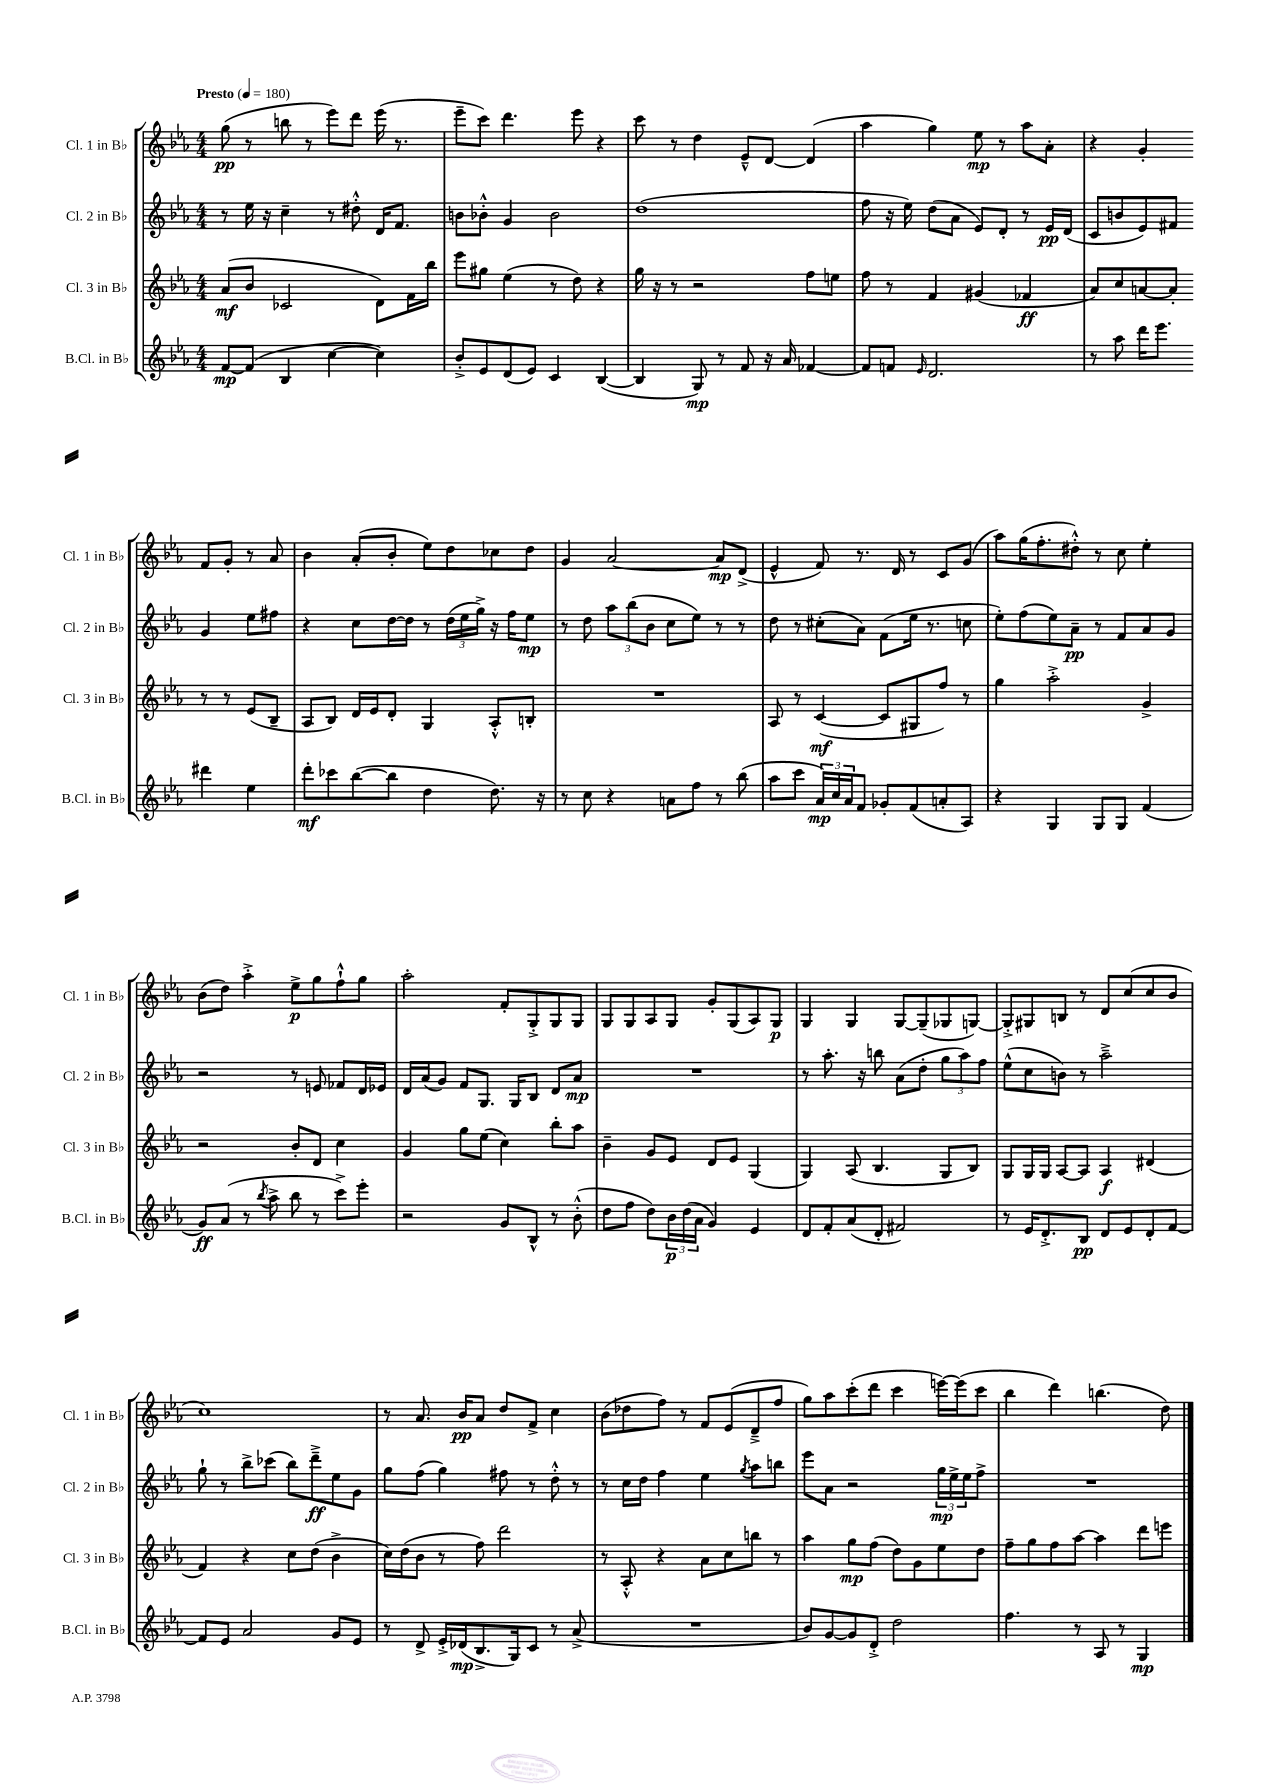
<<
\new StaffGroup <<
\new Staff = "s0" \with { instrumentName = "Cl. 1 in Bb" shortInstrumentName = "Cl. 1 in Bb" } {
    \clef treble \key ees \major \numericTimeSignature \time 4/4 \tempo "Presto" 4 = 180
    g''8\pp( r8 b''8 r8 ees'''8) d'''8 ees'''16( r8. |
    ees'''8-- c'''8) d'''4. ees'''8 r4 |
    c'''8 r8 d''4 ees'8---^ d'8~ d'4( |
    aes''4 g''4) ees''8\mp r8 aes''8 aes'8-. |
    r4 g'4-. f'8 g'8-. r8 aes'8 |
    bes'4 aes'8-.( bes'8-. ees''8) d''8 ces''8 d''8 |
    g'4 aes'2~ aes'8\mp d'8->( |
    ees'4-^ f'8) r8. d'16 r8 c'8 g'8( |
    aes''8) g''16( f''8.-. dis''8-.-^) r8 c''8 ees''4-. |
    bes'8( d''8) aes''4-.-> ees''8->\p g''8 f''8-!-^ g''8 |
    aes''2-. f'8-. g8-.-> g8 g8 |
    g8 g8 aes8 g8 g'8-. g8( aes8) g8\p |
    g4 g4 g8~ g8--( ges8 g8~) |
    g8-.-> gis8 b8 r8 d'8 c''8( c''8 bes'8 |
    c''1) |
    r8 aes'8. bes'16\pp aes'8 d''8 f'8-> c''4 |
    bes'8( des''8 f''8) r8 f'8 ees'8( d'8---> f''8 |
    g''8) aes''8 c'''8-.( d'''8 c'''4 e'''16~) e'''16( c'''8 |
    bes''4 d'''4) b''4.( d''8) \bar "|." |
}
\new Staff = "s1" \with { instrumentName = "Cl. 2 in Bb" shortInstrumentName = "Cl. 2 in Bb" } {
    \clef treble \key ees \major \numericTimeSignature \time 4/4
    r8 ees''16 r16 c''4-- r8 dis''8-.-^ d'16 f'8. |
    b'8 bes'8-.-^ g'4 bes'2 |
    d''1( |
    f''8 r16 ees''16) d''8( aes'8 ees'8) d'8-. r8 ees'16\pp d'16( |
    c'8 b'8 ees'8) fis'8 g'4 ees''8 fis''8 |
    r4 c''8 d''16~ d''16 r8 \tuplet 3/2 { d''16( ees''16 g''16->) } r16 f''16 ees''8\mp |
    r8 d''8 \tuplet 3/2 { aes''8 bes''8( bes'8 } c''8 ees''8) r8 r8 |
    d''8 r8 cis''8-.( aes'8) f'8( ees''16 r8. c''8 |
    ees''8-.) f''8( ees''8) aes'8--\pp r8 f'8 aes'8 g'8 |
    r2 r8 e'8 fes'8 d'16 ees'16 |
    d'16 aes'16( g'8) f'8 g8. g16 bes8 d'8 aes'8\mp |
    R1 |
    r8 aes''8.-. r16 b''8 aes'8( d''8-. \tuplet 3/2 { g''8 aes''8) f''8 } |
    ees''8-^( c''8 b'8) r8 aes''2---> |
    g''8-! r8 bes''8-> ces'''8( bes''8) d'''8--->\ff ees''8 g'8 |
    g''8 f''8( g''4) fis''8 r8 d''8-.-^ r8 |
    r8 c''16 d''16 f''4 ees''4 \acciaccatura { g''8 } aes''8 b''8 |
    ees'''8 aes'8 r2 \tuplet 3/2 { g''16\mp ees''16-> ees''16 } f''8-> |
    R1 \bar "|." |
}
\new Staff = "s2" \with { instrumentName = "Cl. 3 in Bb" shortInstrumentName = "Cl. 3 in Bb" } {
    \clef treble \key ees \major \numericTimeSignature \time 4/4
    aes'8\mf( bes'8 ces'2 d'8) f'16 bes''16 |
    ees'''8 gis''8 ees''4( r8 d''8) r4 |
    g''16 r16 r8 r2 f''8 e''8 |
    f''8 r8 f'4 gis'4( fes'4\ff |
    aes'8) c''8 a'8~ a'8-. r8 r8 ees'8( bes8-- |
    aes8 bes8) d'16 ees'16 d'8-. g4 aes8-.-^ b8-. |
    R1 |
    aes8 r8 c'4~\mf( c'8 gis8 f''8) r8 |
    g''4 aes''2-.-> g'4-> |
    r2 bes'8-. d'8 c''4 |
    g'4 g''8 ees''8( c''4) bes''8-. aes''8 |
    bes'4-- g'8 ees'8 d'8 ees'8 g4( |
    g4) aes8( bes4. g8 bes8) |
    g8 g16 g16 aes8~ aes8 aes4\f dis'4( |
    f'4) r4 c''8 d''8( bes'4-> |
    c''16) d''16( bes'8 r8 f''8) d'''2 |
    r8 aes8-.-^ r4 aes'8 c''8 b''8 r8 |
    aes''4 g''8\mp f''8( d''8) g'8 ees''8 d''8 |
    f''8-- g''8 f''8 aes''8~ aes''4 d'''8 e'''8 \bar "|." |
}
\new Staff = "s3" \with { instrumentName = "B.Cl. in Bb" shortInstrumentName = "B.Cl. in Bb" } {
    \clef treble \key ees \major \numericTimeSignature \time 4/4
    f'8~\mp f'8( bes4 c''4~ c''4) |
    bes'8-.-> ees'8 d'8( ees'8) c'4 bes4~( |
    bes4 g8\mp) r8 f'8 r16 aes'16 fes'4~ |
    fes'8 f'8 \grace { ees'16 } d'2. |
    r8 aes''8 d'''16 ees'''8. dis'''4 ees''4 |
    d'''8-.\mf ces'''8 bes''8~( bes''8 d''4 d''8.) r16 |
    r8 c''8 r4 a'8 f''8 r8 bes''8( |
    aes''8 c'''8 \tuplet 3/2 { aes'16\mp) c''16 aes'16 } f'8 ges'8-. f'8( a'8-. aes8) |
    r4 g4 g8 g8 f'4( |
    g'8\ff) aes'8( r8 \acciaccatura { bes''8 } aes''8-> bes''8 r8 c'''8->) ees'''8-. |
    r2 g'8 bes8-^ r8 bes'8-.-^( |
    d''8 f''8 d''8) \tuplet 3/2 { bes'16\p d''16( aes'16 } g'4) ees'4 |
    d'8 f'8-. aes'8( d'8-. fis'2) |
    r8 ees'16 d'8.-.-> bes8\pp d'8 ees'8 d'8-. f'8~ |
    f'8 ees'8 aes'2 g'8 ees'8 |
    r8 d'8-> ees'16-.-> des'16\mp( bes8.-> g16) c'8 r8 aes'8->( |
    R1 |
    bes'8) g'8~ g'8 d'8-.-> d''2 |
    f''4. r8 aes8 r8 g4\mp \bar "|." |
}
>>
>>
\layout { \context { \Score \remove "Bar_number_engraver" } }
